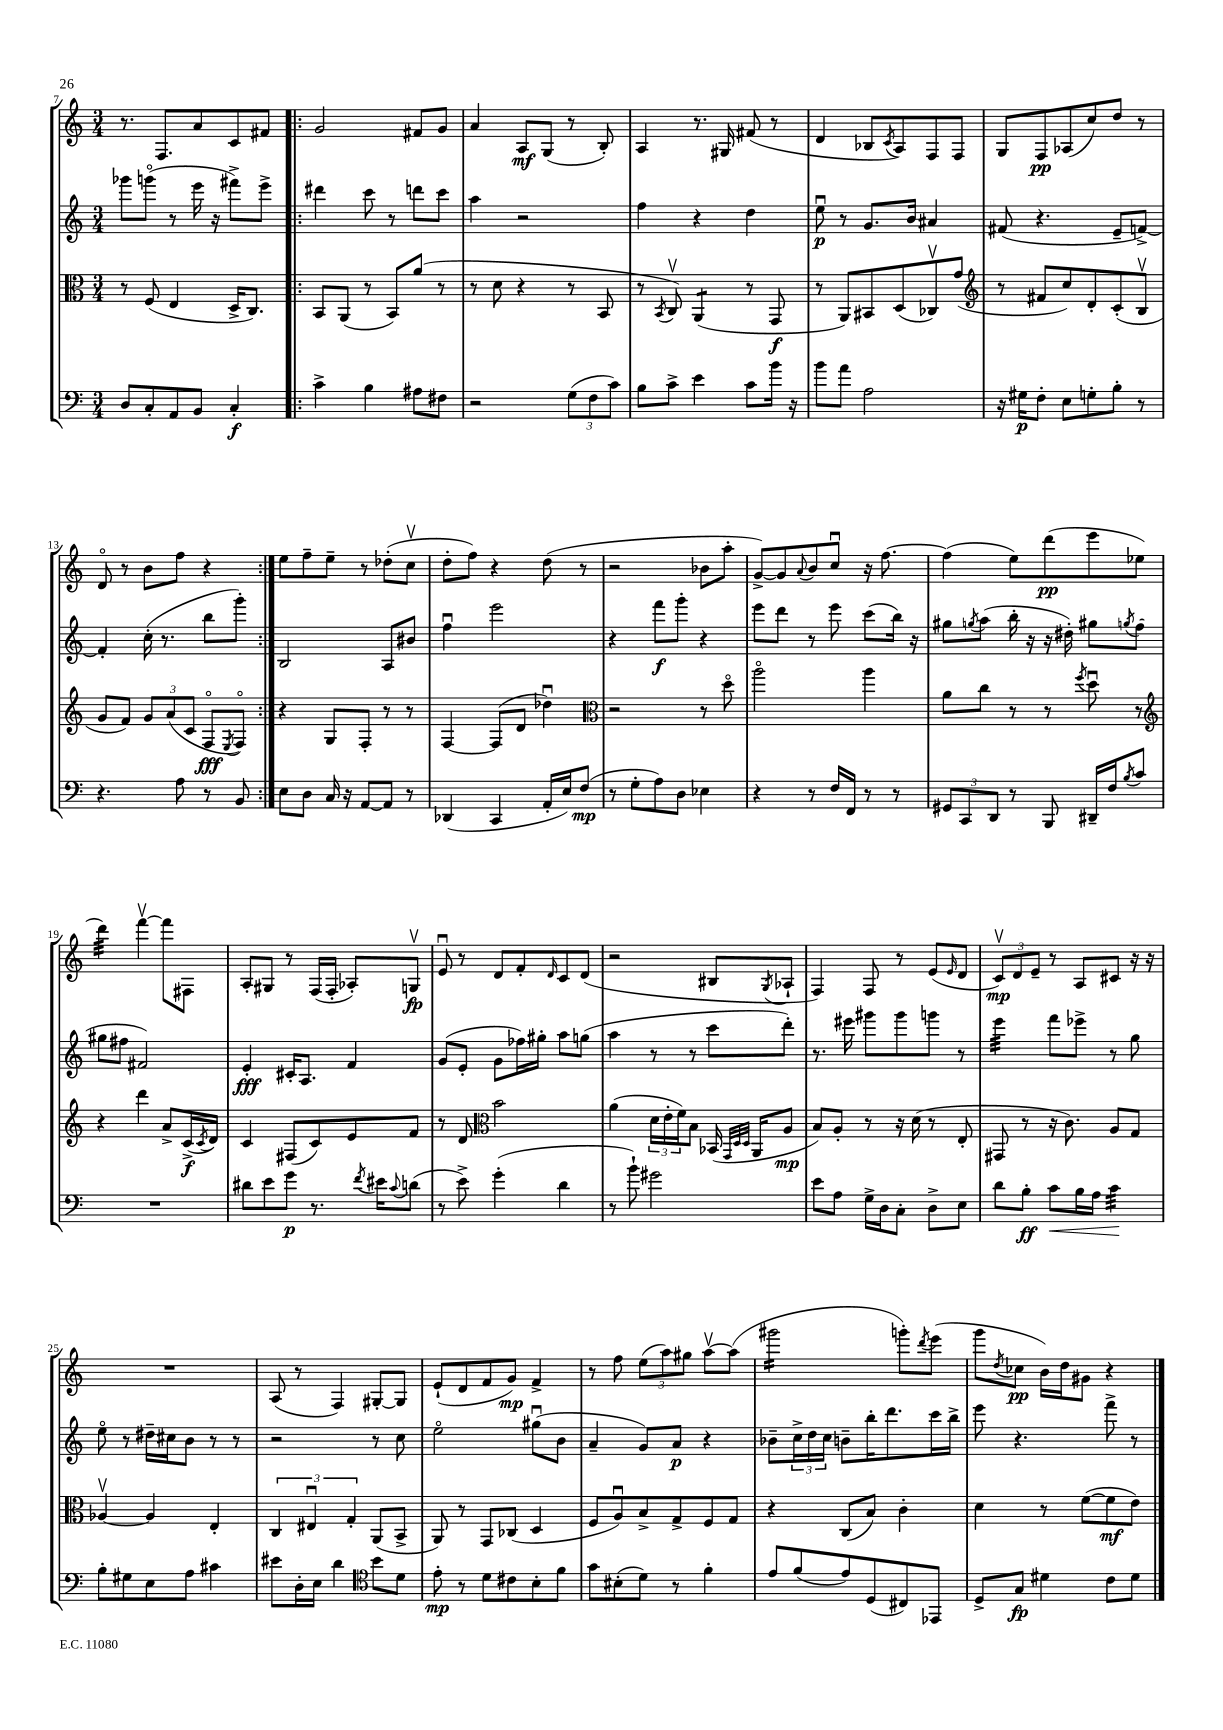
<<
\new StaffGroup <<
\new Staff = "s0" {
    \clef treble \key c \major \numericTimeSignature \time 3/4
    r8. f8. a'8 c'8 fis'8 |
    \repeat volta 2 { g'2 fis'8 g'8 |
    a'4 a8\mf g8( r8 b8-.) |
    a4 r8. gis16 fis'8( r8 |
    d'4 bes8 \acciaccatura { c'8 } a8) f8 f8 |
    g8 f8\pp aes8( c''8) d''8 r8 |
    d'8\flageolet r8 b'8 f''8 r4 | }
    e''8 f''8-- e''8-- r8 des''8-.( c''8\upbow |
    d''8-. f''8) r4 d''8( r8 |
    r2 bes'8 a''8-. |
    g'8~->) g'8 \appoggiatura { a'8 } b'8 c''8\downbow r16 f''8.~ |
    f''4( e''8) d'''8\pp( e'''8 ees''8 |
    d'''4:32) f'''4~\upbow f'''8 fis8 |
    a8-. gis8 r8 f16( f16-. aes8-.) g8\upbow\fp |
    e'8\downbow r8 d'8 f'8-. \grace { d'16 } c'8 d'8( |
    r2 bis8 \acciaccatura { g8 } aes8-! |
    f4) f8 r8 e'8( \grace { e'16 } d'8 |
    \tuplet 3/2 { c'8\upbow\mp) d'8 e'8-- } r8 a8 cis'8 r16 r16 |
    R2. |
    a8( r8 f4) gis8~-. gis8 |
    e'8-!( d'8 f'8 g'8\mp) f'4-> |
    r8 f''8 \tuplet 3/2 { e''8( a''8) gis''8 } a''8~\upbow a''8( |
    gis'''2:16 g'''8-.) \acciaccatura { d'''8 } e'''8( |
    g'''8 \acciaccatura { d''8 } ces''8\pp b'16) d''16 gis'8 r4 \bar "|." |
}
\new Staff = "s1" {
    \clef treble \key c \major \numericTimeSignature \time 3/4
    ges'''8 g'''8\flageolet( r8 e'''16 r16 fis'''8->) e'''8-> |
    \repeat volta 2 { dis'''4 c'''8 r8 d'''8 c'''8 |
    a''4 r2 |
    f''4 r4 d''4 |
    e''8\downbow\p r8 g'8. b'16 ais'4 |
    fis'8( r4. e'8-- f'8~->) |
    f'4-. c''16-.( r8. b''8 g'''8-.) | }
    b2 a8 bis'8 |
    f''4\downbow e'''2 |
    r4 f'''8\f g'''8-. r4 |
    e'''8 d'''8 r8 e'''8 c'''8( b''16) r16 |
    gis''8 \acciaccatura { g''8 } a''8( b''16-. r16 r16 dis''16-.) gis''8 \acciaccatura { g''8 } f''8( |
    gis''8 fis''8 fis'2) |
    e'4-.\fff cis'16-. a8. f'4 |
    g'8( e'8-. g'8 fes''16) gis''16-. a''8 g''8( |
    a''4 r8 r8 c'''8 d'''8-.) |
    r8. eis'''16 gis'''8 gis'''8 g'''8 r8 |
    e'''4:32 f'''8 ees'''8-> r8 g''8 |
    e''8\flageolet r8 dis''16-- cis''16 b'8 r8 r8 |
    r2 r8 c''8 |
    e''2\flageolet gis''8\downbow( b'8 |
    a'4-- g'8) a'8\p r4 |
    bes'8-- \tuplet 3/2 { c''16-> d''16 c''16 } b'8-- b''16-. d'''8. c'''16 b''16-> |
    e'''8 r4. f'''8-> r8 \bar "|." |
}
\new Staff = "s2" {
    \clef alto \key c \major \numericTimeSignature \time 3/4
    r8 f8( e4 d16-> c8.) |
    \repeat volta 2 { b,8 a,8( r8 b,8) a'8( r8 |
    r8 d'8 r4 r8 b,8 |
    r8 \acciaccatura { b,8 } c8\upbow) a,4:8( r8 g,8\f |
    r8 a,8) bis,8 d8( ces8\upbow) g'8( |
    \clef treble r8 fis'8 c''8) d'8-. c'8-.( b8\upbow |
    g'8 f'8) \tuplet 3/2 { g'8 a'8( c'8 } f8\flageolet\fff \acciaccatura { e8 } f8\flageolet) | }
    r4 g8 f8-. r8 r8 |
    f4~ f8( d'8 des''4\downbow) |
    \clef alto r2 r8 d''8\flageolet |
    a''2\flageolet a''4 |
    a'8 c''8 r8 r8 \acciaccatura { f''8 } d''8\downbow r8 |
    \clef treble r4 d'''4 a'8-> c'16->\f( \acciaccatura { c'8 } d'16) |
    c'4 fis8( c'8) e'8 f'8 |
    r8 d'8 \clef alto b'2 |
    a'4( \tuplet 3/2 { d'16 e'16-. f'16) } b8 bes,16( \grace { g,32 d32 d32 } a,16 a8\mp |
    b8) a8-. r8 r16 d'16( r8 e8-. |
    gis,8 r8 r16 c'8.) a8 g8 |
    aes4~\upbow aes4 e4-. |
    \tuplet 3/2 { c4 eis4\downbow g4-. } a,8( b,8-> |
    a,8) r8 g,8 ces8( d4 |
    f8 a8\downbow) b8-> g8-> f8 g8 |
    r4 c8( b8) c'4-. |
    d'4 r8 f'8~( f'8\mf e'8) \bar "|." |
}
\new Staff = "s3" {
    \clef bass \key c \major \numericTimeSignature \time 3/4
    d8 c8-. a,8 b,8 c4-.\f |
    \repeat volta 2 { c'4-> b4 ais8 fis8 |
    r2 \tuplet 3/2 { g8( f8 c'8) } |
    b8 c'8-> e'4 c'8 b'16 r16 |
    b'8 a'8 a2 |
    r16 gis16\p f8-. e8 g8-. b8-. r8 |
    r4. a8 r8 b,8 | }
    e8 d8 c16 r16 a,8~ a,8 r8 |
    des,4( c,4 a,16-. e16) f8\mp( |
    r8 g8-. a8) d8 ees4 |
    r4 r8 f16 f,16 r8 r8 |
    \tuplet 3/2 { gis,8 c,8 d,8 } r8 b,,8 dis,16-- f16 \acciaccatura { b8 } c'8 |
    R2. |
    dis'8 e'8 g'8\p r8. \acciaccatura { f'8 } eis'16 \appoggiatura { c'8 } d'8( |
    r8 e'8->) g'4-.( d'4 |
    r8 b'8-!) gis'2 |
    e'8 a8 g16-> d16 c8-. d8-> e8 |
    d'8 b8-.\ff c'8\< b16 a16 c'4:32\! |
    b8-. gis8 e8 a8 cis'4 |
    eis'8 d16-. e16 d'4 \clef tenor b'8 d'8 |
    e'8-.\mp r8 d'8 cis'8 b8-. f'8 |
    g'8 bis8-.( d'8) r8 f'4-. |
    e'8 f'8( e'8) d8( cis8) ees,8 |
    d8-> g8\fp dis'4 c'8 dis'8 \bar "|." |
}
>>
>>
\layout { \context { \Score currentBarNumber = #7 } }
